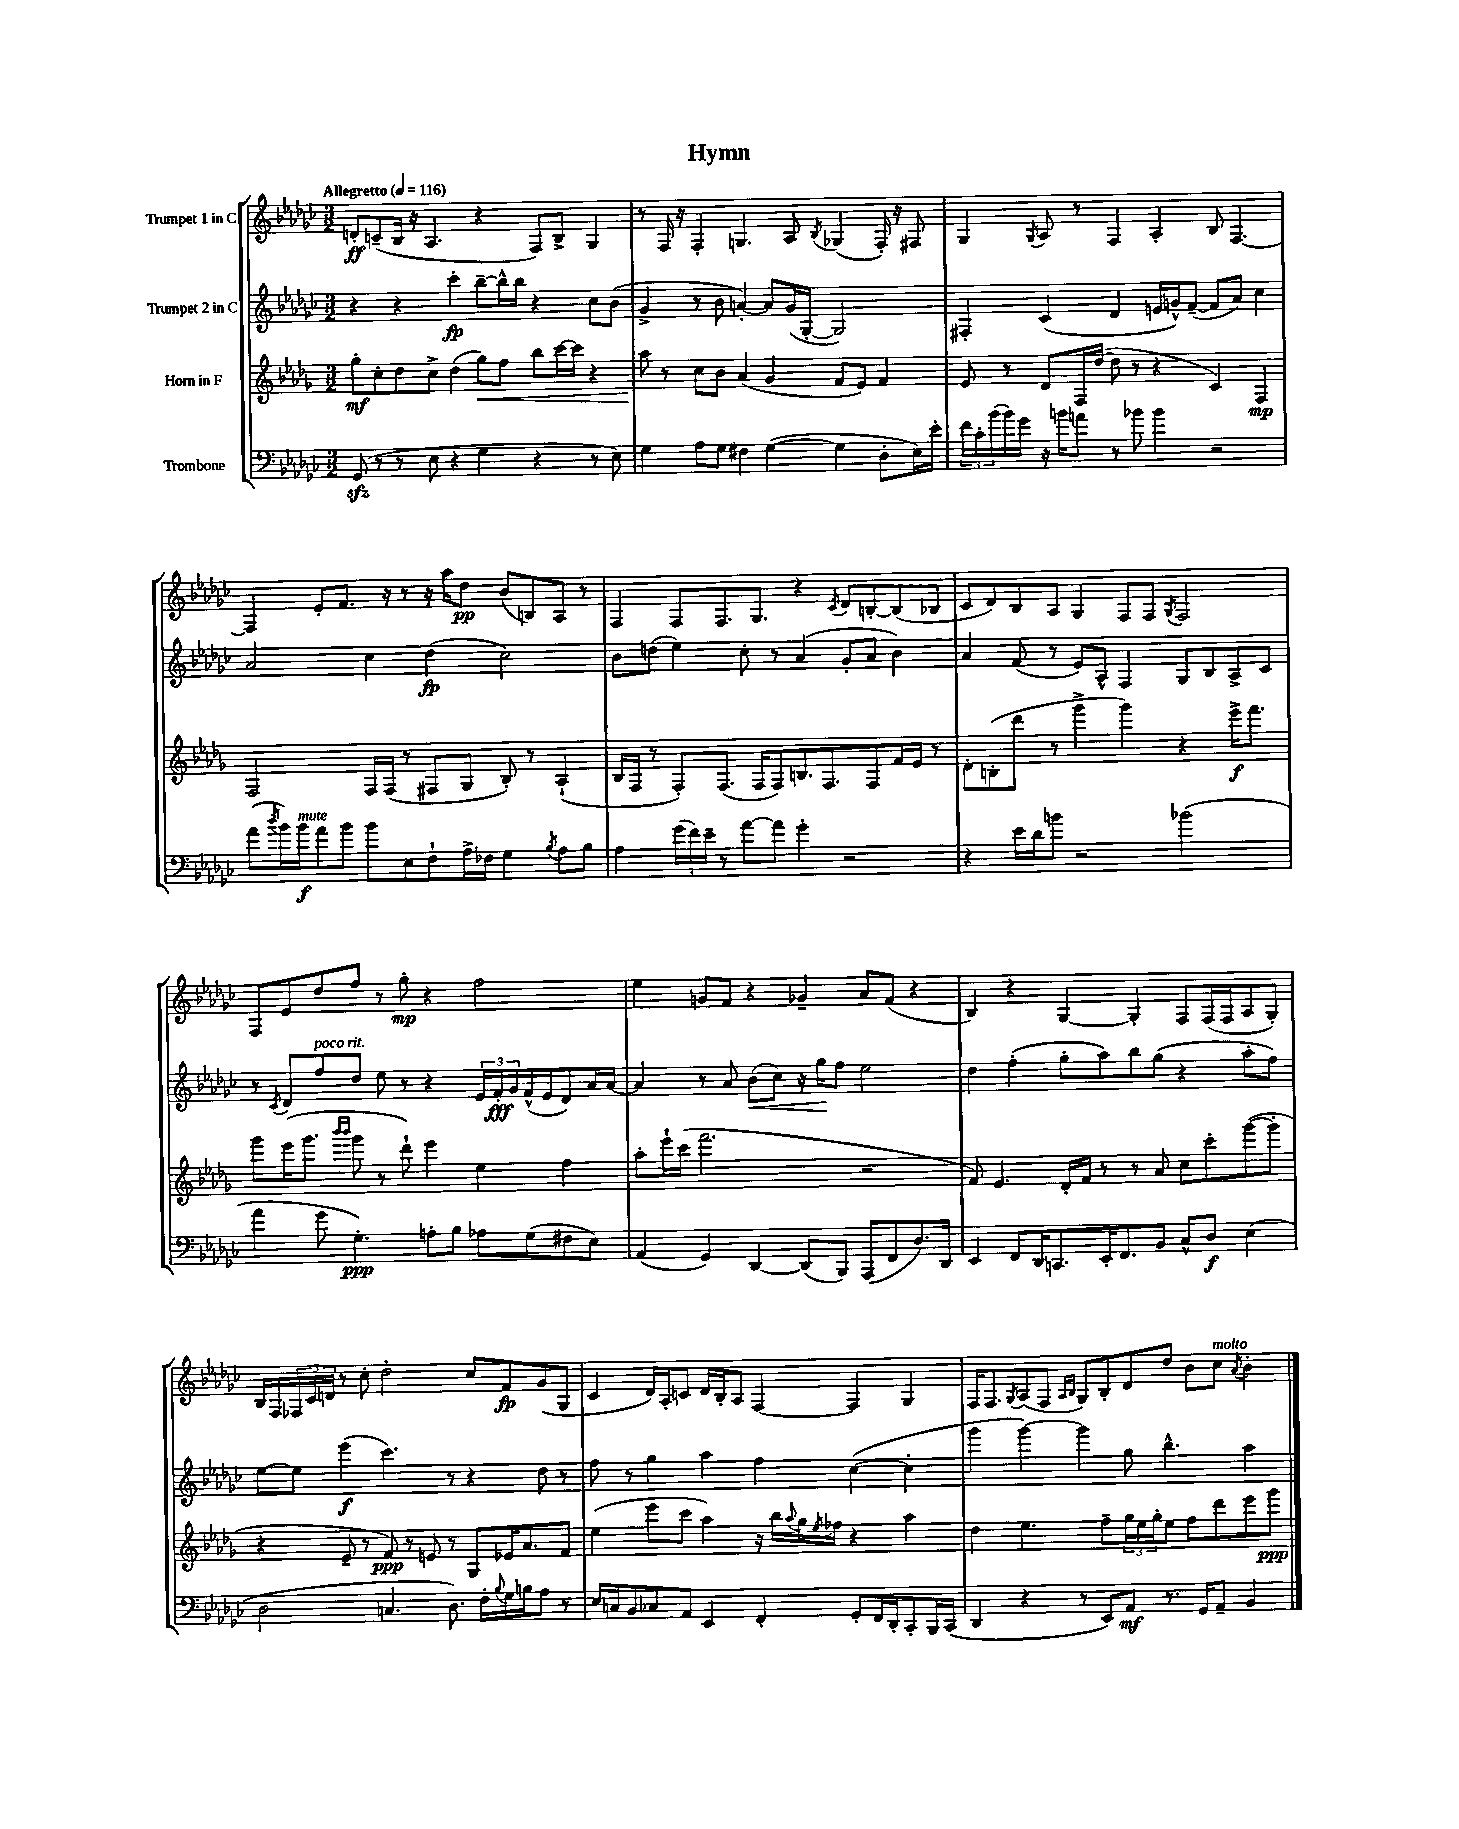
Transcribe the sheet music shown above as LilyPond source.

\header { title = "Hymn" }
<<
\new StaffGroup <<
\new Staff = "s0" \with { instrumentName = "Trumpet 1 in C" } {
    \clef treble \key ges \major \numericTimeSignature \time 3/2 \tempo "Allegretto" 4 = 116
    d'8-.\ff c'8--( bes16 r16 aes4. r4 f8) bes8-> ges4 |
    r8 f16 r16 f4-. g4. aes8 \acciaccatura { bes8 } ges4( f16-.) r16 fis8 |
    ges4 \acciaccatura { ges8 } aes8 r8 f4 aes4-. bes8 f4.~ |
    f4 ees'8-. f'8. r16 r8 r16 aes''16 des''8\pp bes'8( b8) aes8 r8 |
    f4 f8 f8. ges8. r4 \acciaccatura { ces'8 } des'8 b8~-. b8( bes8 |
    ces'8 des'8) bes8 aes8 ges4 f8 f8 \acciaccatura { ges8 } f2 |
    f8 ees'8 des''8 f''8 r8 ges''8-.\mp r4 f''2 |
    ees''4 g'8 f'8 r4 ges'4-- aes'8 f'8( r4 |
    bes4) r4 ges4~ ges4-. f8 f16( f16 aes8 ges8-.) |
    bes16 f16 \tuplet 3/2 { fes16 ces'16 d'16 } r8 ces''8-. des''2-. ces''8 f'8\fp ges'8( ges8 |
    ces'4 des'16) aes16-. c'8 des'16 bes16-. aes8 f4~ f4 ges4 |
    f16 f8. \acciaccatura { ges8 } aes8( f8 \grace { aes16 bes16 } ges8) bes8-. des'8 des''8 bes'8 ces''8^\markup { \italic "molto" } \acciaccatura { aes'8 } bes'4-. \bar "|." |
}
\new Staff = "s1" \with { instrumentName = "Trumpet 2 in C" } {
    \clef treble \key ges \major \numericTimeSignature \time 3/2
    r4 r4 ces'''4-.\fp bes''8~-- bes''16-^ bes''16 r4 ces''8 bes'8( |
    ges'4-> r8 bes'8 a'4~-.) a'8 ges'16( ges16~-. ges2) |
    fis4-. ces'4( des'4 e'16 g'16-^) f'8~--( f'8 aes'8) ces''4 |
    aes'2 ces''4 des''4\fp( ces''2) |
    bes'8 d''8( ees''4) ces''8-. r8 aes'4( ges'8-. aes'8 bes'4) |
    aes'4 f'8( r8 ees'8) aes8-^ f4 ges8 bes8 aes8-> ces'8 |
    r8 \acciaccatura { ces'8 } des'8 f''8^\markup { \italic "poco rit." } des''8 ees''8 r8 r4 \tuplet 3/2 { ees'16 f'16-.\fff ges'16 } f'16-^( ees'16 des'8) aes'16 aes'16~ |
    aes'4 r8 aes'8 bes'8\<( ces''8) r16 ges''16\! f''8 ees''2 |
    des''4 f''4-.( ges''8-. aes''8) bes''8 ges''8( r4 aes''8-. f''8) |
    ees''8~ ees''8 ees'''4\f( ces'''4.) r8 r4 des''8 r8 |
    f''8 r8 ges''4 aes''4 f''4 ces''4~( ces''4-. |
    ges'''4 ges'''4~) ges'''4 ges''8 bes''4.-^ aes''4 \bar "|." |
}
\new Staff = "s2" \with { instrumentName = "Horn in F" } {
    \clef treble \key des \major \numericTimeSignature \time 3/2
    ges''8-.\mf c''8-. des''8 c''8-> des''4( ges''8\<) f''8 bes''8 c'''16~ c'''16 r4 |
    aes''8\! r8 c''8 bes'8 aes'4( ges'4 f'8 ees'8) f'4 |
    ees'8 r8 des'8 f16 des''16~( des''8 r8 r4 c'4) f4\mp |
    f2 f16 f16( r8 fis8 ges8 bes8-.) r8 aes4-!( |
    bes16 f16 r8 f8-.) f8.( f16 f8) b8. f8. f8 f'16 ees'16 r8 |
    des'8-. b8-.( des'''8 r8 ges'''4-> ges'''4) r4 ees'''16->\f f'''8. |
    ges'''8 ees'''16( ges'''8. \grace { bes'''16 bes'''16 } ges'''8 r8 des'''8-!) ees'''4 ees''4 f''4 |
    aes''8-. ees'''16-! c'''16( f'''2. r2 |
    f'8) ees'4. des'16-. f'16 r8 r8 aes'8 c''8 c'''8-. ges'''8~( ges'''8-. |
    r4 ees'8-- r8 f'8\ppp) r8 e'8 r8 ges8 ees'16 aes'8. f'8 |
    ees''4( ees'''8 c'''8 aes''4) r16 bes''16 \appoggiatura { aes''8 } ges''16 \acciaccatura { ees''8 } fes''16 r4 aes''4 |
    des''4 ees''4. f''8-- \tuplet 3/2 { ges''16 ees''16 ges''16-. } ees''8 f''8 des'''8 ees'''8 ges'''8\ppp \bar "|." |
}
\new Staff = "s3" \with { instrumentName = "Trombone" } {
    \clef bass \key ges \major \numericTimeSignature \time 3/2
    ges,8\sfz( r8 r8 ees8 r4 ges4 r4 r8 ees8) |
    ges4 aes8 ges8 fis4 ges4~( ges4 des8-. ees16) ees'16-. |
    \tuplet 3/2 { f'16 ces'16-. bes'16( } bes'16) ges'16 r16 b'16 a'8 r8 bes'8 bes'4 r2 |
    aes'8( \acciaccatura { des''8 } bes'16) bes'16\f^\markup { \italic "mute" } aes'8 bes'8 bes'8 ees8 f8-! aes16-> fes16 ges4 \acciaccatura { bes8 } aes8 bes8 |
    aes4 \tuplet 3/2 { ges'16( f'16) ees'16-- } r8 aes'8~ aes'8 ges'4-. r2 |
    r4 ees'16 des'16 b'8 r2 bes'2( |
    aes'4 ges'8 ges4.-.\ppp) a8-. bes8 aes8 ges8( fis8 ees8) |
    aes,4( ges,4) des,4~ des,8( bes,,8) aes,,8( f,8 des8.) des,16 |
    ees,4 f,8 des,16 c,8. ees,16-. f,8. bes,8 ces8-^ des8\f ees4( |
    des2 c4. des8.) f16-. \appoggiatura { bes8 } ges16 b16 aes8 r8 |
    ees16 c16 bes,8 ces8 aes,8 ees,4 f,4-. ges,8-. f,16 des,16-. ces,8-. bes,,16 ces,16( |
    des,4 r4 r8 ees,8) aes,8\mf r8. ges,16 aes,8-- bes,4 \bar "|." |
}
>>
>>
\layout { \context { \Score \remove "Bar_number_engraver" } }
